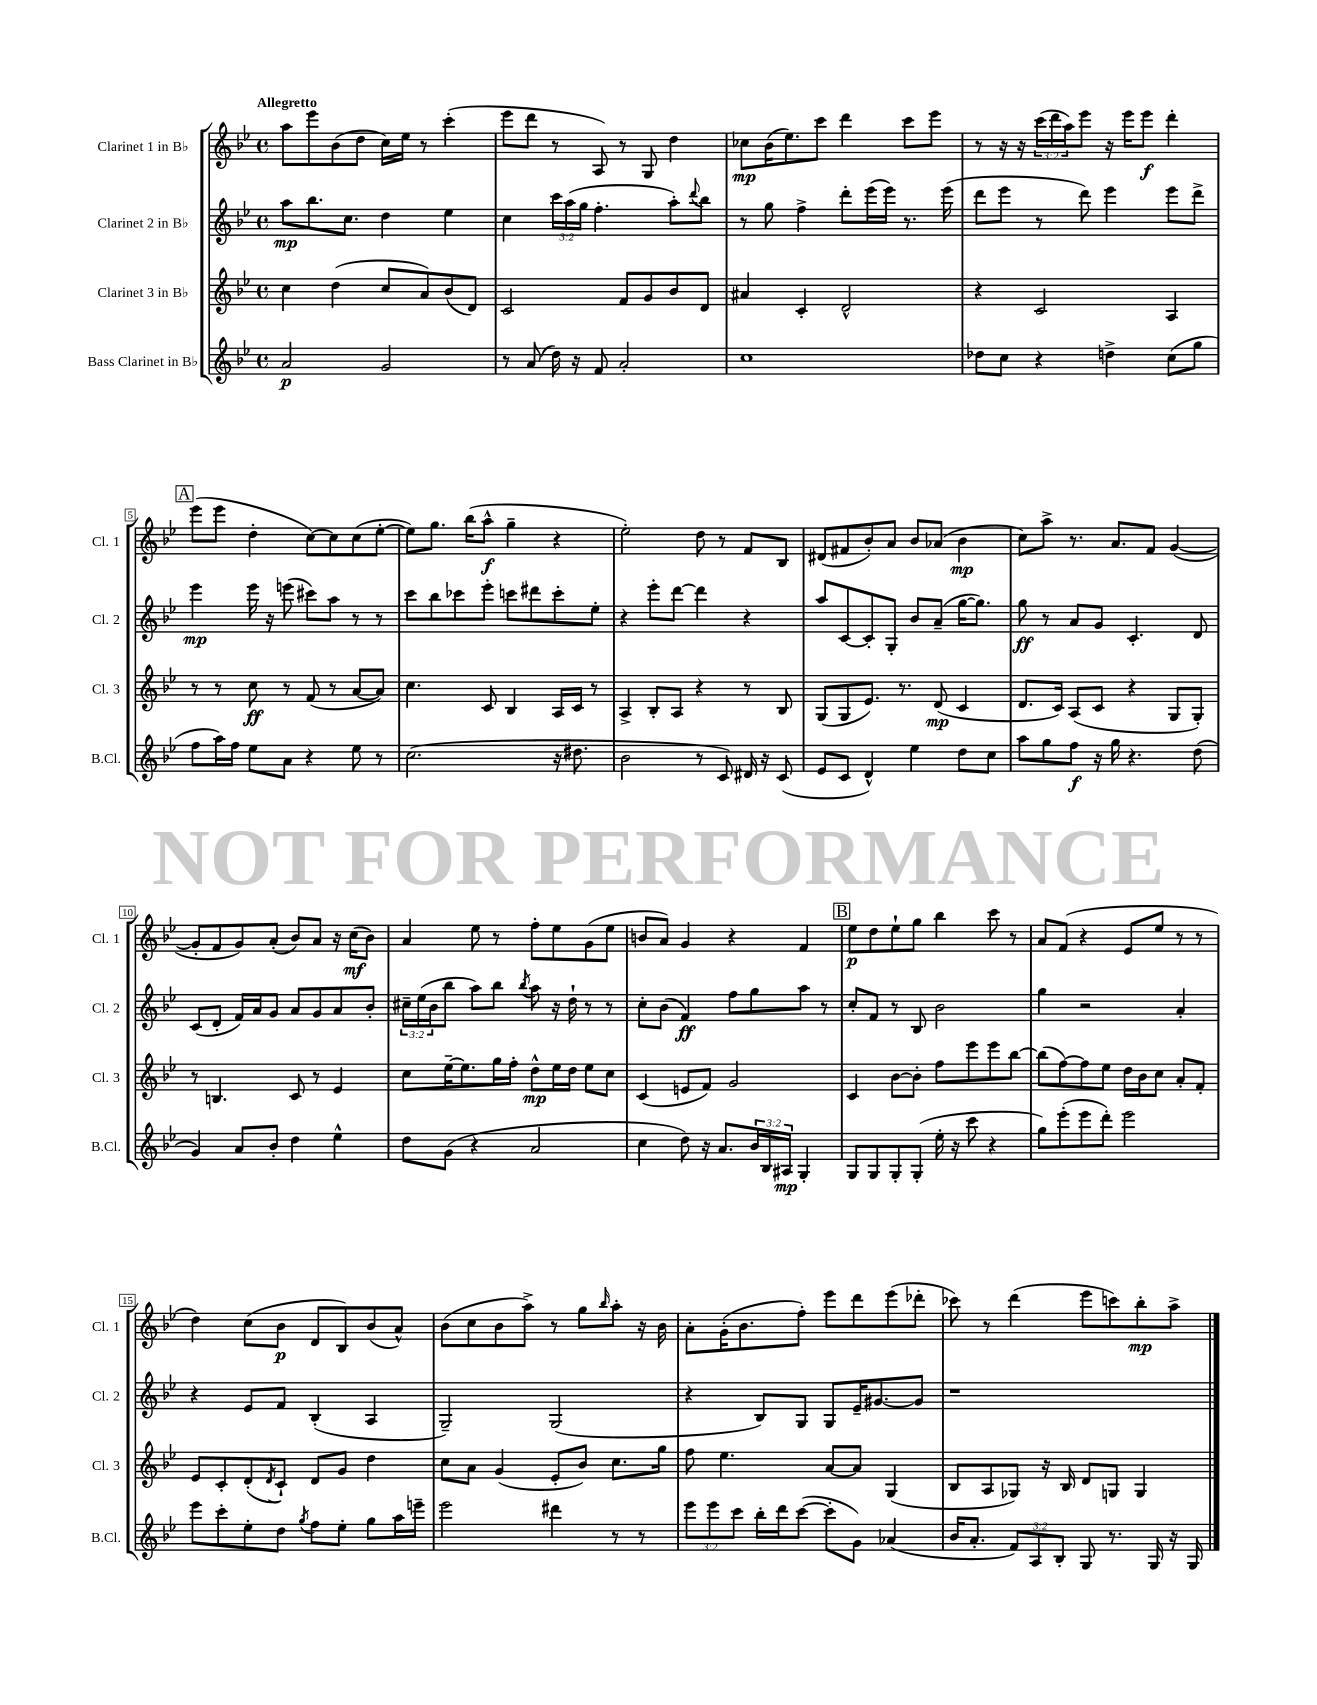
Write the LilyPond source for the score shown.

<<
\new StaffGroup <<
\new Staff = "s0" \with { instrumentName = "Clarinet 1 in Bb" shortInstrumentName = "Cl. 1" } {
    \clef treble \key bes \major \defaultTimeSignature \time 4/4 \override Staff.TupletNumber.text = #tuplet-number::calc-fraction-text \tempo "Allegretto"
    a''8 ees'''8 bes'8( d''8 c''16) ees''16 r8 c'''4-.( |
    ees'''8 d'''8 r8 a8) r8 g8 d''4 |
    ces''8\mp bes'16( ees''8.) c'''8 d'''4 c'''8 ees'''8 |
    r8 r16 r16 \tuplet 3/2 { c'''16( d'''16 a''16) } ees'''8 r16 ees'''16 ees'''8\f d'''4-. |
    \mark \markup { \box "A" } ees'''8( ees'''8 d''4-. c''8~) c''8 c''8( ees''8~-. |
    ees''8) g''8. bes''16( a''8-^\f g''4-- r4 |
    ees''2-.) d''8 r8 f'8 bes8 |
    dis'8( fis'8 bes'8-.) a'8 bes'8 aes'8( bes'4\mp |
    c''8) a''8-> r8. a'8. f'8 g'4~( |
    g'8-. f'8 g'8) a'8-.( bes'8) a'8 r16 c''16\mf( bes'8) |
    a'4 ees''8 r8 f''8-. ees''8 g'8( ees''8 |
    b'8 a'8) g'4 r4 f'4 |
    \mark \markup { \box "B" } ees''8\p d''8 ees''8-! g''8 bes''4 c'''8 r8 |
    a'8 f'8( r4 ees'8 ees''8 r8 r8 |
    d''4) c''8( bes'8\p d'8 bes8) bes'8( a'8-^) |
    bes'8( c''8 bes'8 a''8->) r8 g''8 \grace { bes''16 } a''8-. r16 bes'16 |
    a'8-. g'16-.( bes'8. f''8-.) ees'''8 d'''8 ees'''8( des'''8-. |
    ces'''8) r8 d'''4( ees'''8 c'''8) bes''8-.\mp a''8-> \bar "|." |
}
\new Staff = "s1" \with { instrumentName = "Clarinet 2 in Bb" shortInstrumentName = "Cl. 2" } {
    \clef treble \key bes \major \defaultTimeSignature \time 4/4 \override Staff.TupletNumber.text = #tuplet-number::calc-fraction-text
    a''8\mp bes''8. c''8. d''4 ees''4 |
    c''4 \tuplet 3/2 { c'''16 a''16( g''16 } f''4.-. a''8-.) \appoggiatura { d'''8 } bes''8 |
    r8 g''8 f''4-> d'''8-. ees'''16( ees'''16) r8. ees'''16( |
    d'''8 ees'''8 r8 d'''8) ees'''4 ees'''8 d'''8-> |
    \mark \markup { \box "A" } ees'''4\mp ees'''16 r16 e'''8( cis'''8) a''8 r8 r8 |
    c'''8 bes''8 ces'''8 ees'''8-. c'''8 dis'''8 c'''8-. ees''8-. |
    r4 ees'''8-. d'''8~ d'''4 r4 |
    a''8 c'8~ c'8-. g8-. bes'8 a'8--( g''16~ g''8.) |
    g''8\ff r8 a'8 g'8 c'4.-. d'8 |
    c'8( d'8-. f'16) a'16 g'8 a'8 g'8 a'8 bes'8-. |
    \tuplet 3/2 { cis''16-- ees''16( bes'16 } bes''8 a''8) bes''8 \acciaccatura { bes''8 } a''8 r16 d''16-! r8 r8 |
    c''8-. bes'8( f'4\ff) f''8 g''8 a''8 r8 |
    \mark \markup { \box "B" } c''8-. f'8 r8 bes8 bes'2 |
    g''4 r2 a'4-. |
    r4 ees'8 f'8 bes4-.( a4 |
    g2--) g2( |
    r4 bes8) g8 g8 ees'16-- gis'8.~ gis'8 |
    r1 \bar "|." |
}
\new Staff = "s2" \with { instrumentName = "Clarinet 3 in Bb" shortInstrumentName = "Cl. 3" } {
    \clef treble \key bes \major \defaultTimeSignature \time 4/4
    c''4 d''4( c''8 a'8) bes'8( d'8) |
    c'2 f'8 g'8 bes'8 d'8 |
    ais'4 c'4-. d'2-^ |
    r4 c'2 a4 |
    \mark \markup { \box "A" } r8 r8 c''8\ff r8 f'8( r8 a'8~ a'8) |
    c''4. c'8 bes4 a16 c'16 r8 |
    a4-> bes8-. a8 r4 r8 bes8 |
    g8( g8 ees'8.) r8. d'8\mp( c'4 |
    d'8. c'16) a8( c'8 r4 g8 g8-.) |
    r8 b4. c'8 r8 ees'4 |
    c''8 ees''16~-- ees''8. g''16 f''16-. d''8-^\mp ees''16 d''16 ees''8 c''8 |
    c'4( e'8 f'8) g'2 |
    \mark \markup { \box "B" } c'4 bes'8~ bes'8-. f''8 ees'''8 ees'''8 bes''8~ |
    bes''8( f''8~) f''8 ees''8 d''16 bes'16 c''8 a'8-. f'8-. |
    ees'8 c'8-. d'8-.( \acciaccatura { d'8 } c'8-!) d'8 g'8 d''4 |
    c''8 a'8 g'4( ees'8-. bes'8) c''8. g''16 |
    f''8 ees''4. a'8~ a'8 g4( |
    bes8 a8 ges8) r16 bes16 d'8 g8 g4 \bar "|." |
}
\new Staff = "s3" \with { instrumentName = "Bass Clarinet in Bb" shortInstrumentName = "B.Cl." } {
    \clef treble \key bes \major \defaultTimeSignature \time 4/4 \override Staff.TupletNumber.text = #tuplet-number::calc-fraction-text
    a'2\p g'2 |
    r8 a'8( d''16) r16 f'8 a'2-. |
    c''1 |
    des''8 c''8 r4 d''4-> c''8( g''8 |
    \mark \markup { \box "A" } f''8 a''16) f''16 ees''8 a'8 r4 ees''8 r8 |
    c''2.( r16 dis''8. |
    bes'2 r8 c'8) dis'16 r16 c'8( |
    ees'8 c'8 d'4-^) ees''4 d''8 c''8 |
    a''8 g''8 f''8\f r16 g''16 r4. d''8( |
    g'4) a'8 bes'8-. d''4 ees''4-^ |
    d''8 g'8( r4 a'2 |
    c''4 d''8) r16 a'8. \tuplet 3/2 { bes'16 bes16 ais16\mp } g4-. |
    \mark \markup { \box "B" } g8 g8 g8-. g8-.( ees''16-. r16 c'''8 r4 |
    g''8) ees'''8-.( ees'''8 d'''8-.) ees'''2 |
    ees'''8 c'''8-. ees''8-. d''8 \acciaccatura { g''8 } f''8 ees''8-. g''8 a''16 e'''16-- |
    ees'''2 dis'''4 r8 r8 |
    \tuplet 3/2 { ees'''8 ees'''8 c'''8 } bes''16-. d'''16 c'''8~( c'''8-. g'8) aes'4( |
    bes'16 a'8.-. \tuplet 3/2 { f'8) a8 bes8-. } g8 r8. g16 r16 g16 \bar "|." |
}
>>
>>
\layout { \context { \Score \override BarNumber.stencil = #(make-stencil-boxer 0.1 0.3 ly:text-interface::print) } }
